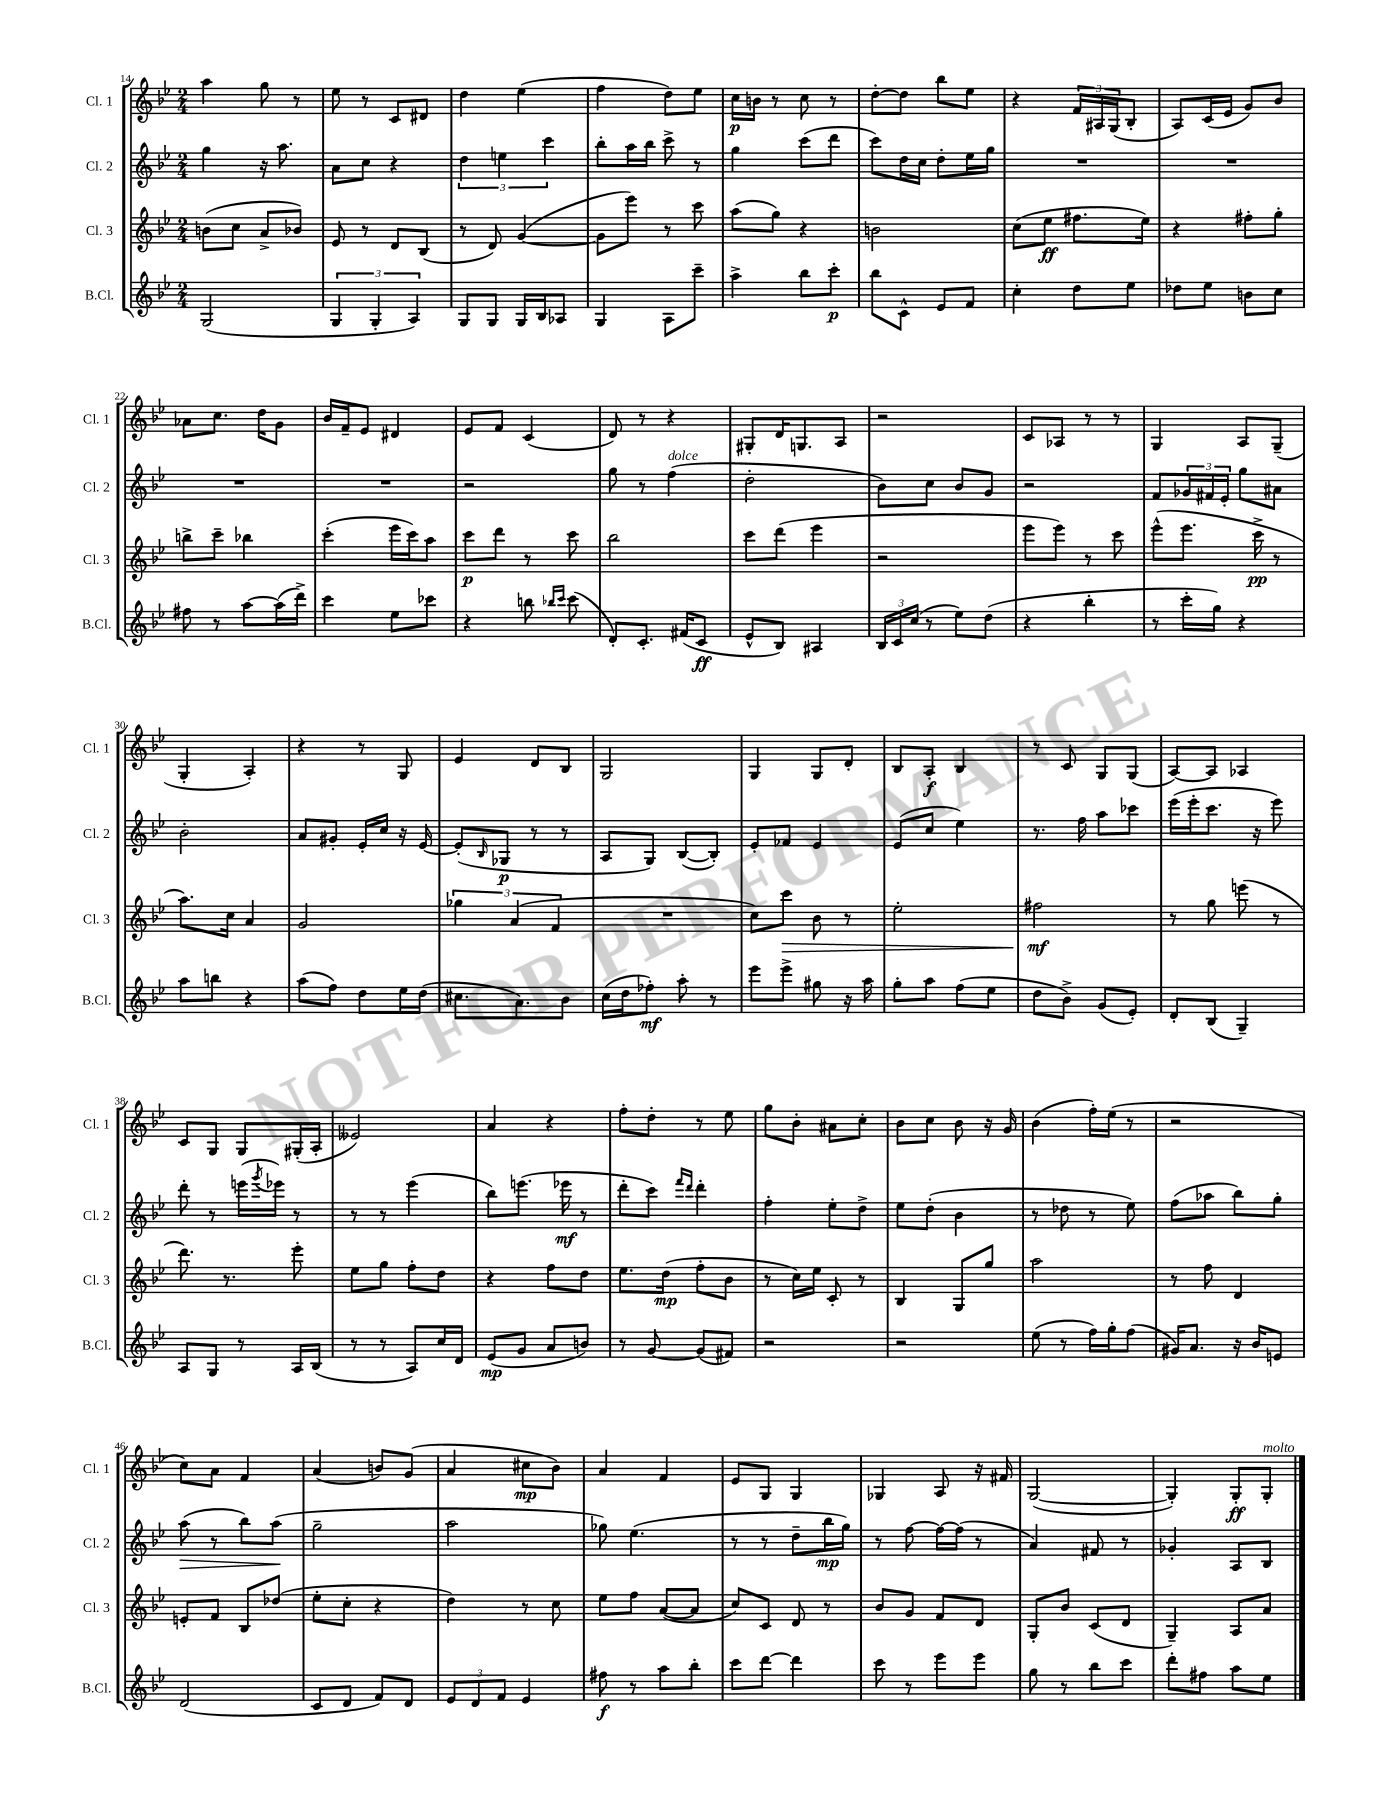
<<
\new StaffGroup <<
\new Staff = "s0" \with { instrumentName = "Cl. 1" shortInstrumentName = "Cl. 1" } {
    \clef treble \key bes \major \numericTimeSignature \time 2/4
    a''4 g''8 r8 |
    ees''8 r8 c'8 dis'8 |
    d''4 ees''4( |
    f''4 d''8) ees''8 |
    c''16\p b'16 r8 c''8 r8 |
    d''8~-. d''8 bes''8 ees''8 |
    r4 \tuplet 3/2 { f'16 ais16 g16( } bes8-. |
    a8) c'16( ees'16 g'8) bes'8 |
    aes'8 c''8. d''16 g'8 |
    bes'16 f'16-- ees'8 dis'4 |
    ees'8 f'8 c'4( |
    d'8) r8 r4 |
    gis8-. d'16 g8. a8 |
    r2 |
    c'8 aes8 r8 r8 |
    g4 a8 g8--( |
    g4-. a4-.) |
    r4 r8 g8 |
    ees'4 d'8 bes8 |
    g2 |
    g4 g8 d'8-. |
    bes8 a8-.\f bes4 |
    r8 c'8 g8 g8( |
    a8~) a8 aes4 |
    c'8 g8 g8 gis16-.( a16-. |
    eeses'2) |
    a'4 r4 |
    f''8-. d''8-. r8 ees''8 |
    g''8 bes'8-. ais'8 c''8-. |
    bes'8 c''8 bes'8 r16 g'16 |
    bes'4( f''16-.) ees''16( r8 |
    r2 |
    c''8) a'8 f'4 |
    a'4( b'8) g'8( |
    a'4 cis''8\mp bes'8) |
    a'4 f'4 |
    ees'8 g8 g4 |
    ges4 a8 r16 fis'16 |
    g2~( |
    g4-.) g8-.\ff g8-.^\markup { \italic "molto" } \bar "|." |
}
\new Staff = "s1" \with { instrumentName = "Cl. 2" shortInstrumentName = "Cl. 2" } {
    \clef treble \key bes \major \numericTimeSignature \time 2/4
    g''4 r16 a''8. |
    a'8 c''8 r4 |
    \tuplet 3/2 { d''4 e''4 c'''4 } |
    bes''8-. a''16 bes''16 c'''8-> r8 |
    g''4 c'''8( d'''8 |
    c'''8) d''16 c''16 d''8-. ees''16 g''16 |
    R2 |
    R2 |
    R2 |
    R2 |
    r2 |
    g''8 r8 f''4^\markup { \italic "dolce" }( |
    d''2-. |
    bes'8) c''8 bes'8 g'8 |
    r2 |
    f'8 \tuplet 3/2 { ges'16 fis'16 ees'16-. } g''8 ais'8 |
    bes'2-. |
    a'8 gis'8-. ees'16-. c''16 r16 ees'16~ |
    ees'8-.( \grace { bes16 } ges8\p r8 r8 |
    a8 g8) bes8~( bes8-.) |
    ees'8-. fes'8 ees'4 |
    ees'8( c''8 ees''4) |
    r8. f''16 a''8 ces'''8 |
    ees'''16( ees'''16-. c'''8. r16 ees'''8) |
    d'''8-. r8 e'''16( \acciaccatura { g'''8 } ees'''16) r8 |
    r8 r8 ees'''4( |
    bes''8) e'''8.( ees'''16\mf r8 |
    d'''8-. c'''8) \grace { f'''16 d'''16 } d'''4-. |
    f''4-. ees''8-. d''8-> |
    ees''8 d''8-.( bes'4 |
    r8 des''8 r8 ees''8) |
    f''8( aes''8 bes''8) g''8-. |
    a''8\>( r8 bes''8) a''8\!( |
    g''2-- |
    a''2 |
    ges''8) ees''4.( |
    r8 r8 d''8-- bes''16\mp g''16) |
    r8 f''8~ f''16~ f''16( r8 |
    a'4) fis'8 r8 |
    ges'4-. a8 bes8 \bar "|." |
}
\new Staff = "s2" \with { instrumentName = "Cl. 3" shortInstrumentName = "Cl. 3" } {
    \clef treble \key bes \major \numericTimeSignature \time 2/4
    b'8( c''8 a'8-> bes'8) |
    ees'8 r8 d'8 bes8( |
    r8 d'8) g'4~( |
    g'8 ees'''8) r8 c'''8 |
    a''8( g''8) r4 |
    b'2 |
    c''8( ees''8\ff fis''8. ees''16) |
    r4 fis''8-. g''8-. |
    b''8-> c'''8-- bes''4 |
    c'''4-.( ees'''16 c'''16) a''8 |
    c'''8\p d'''8 r8 c'''8 |
    bes''2 |
    c'''8 d'''8( ees'''4 |
    r2 |
    ees'''8 ees'''8) r8 c'''8 |
    ees'''8-^( ees'''8. c'''16->\pp r8 |
    a''8.) c''16 a'4 |
    g'2 |
    \tuplet 3/2 { ges''4 a'4( f'4 } |
    R2 |
    c''8) c'''8\> bes'8 r8 |
    ees''2-. |
    fis''2\mf\! |
    r8 g''8 e'''8( r8 |
    d'''8.) r8. ees'''8-. |
    ees''8 g''8 f''8-. d''8 |
    r4 f''8 d''8 |
    ees''8. d''16\mp( f''8-. bes'8 |
    r8 c''16) ees''16 c'8-. r8 |
    bes4 g8 g''8 |
    a''2 |
    r8 f''8 d'4 |
    e'8-. f'8 bes8 des''8( |
    ees''8-. c''8-. r4 |
    d''4) r8 c''8 |
    ees''8 f''8 a'8~( a'8 |
    c''8) c'8 d'8 r8 |
    bes'8 g'8 f'8 d'8 |
    g8-. bes'8 c'8( d'8 |
    g4--) a8 a'8 \bar "|." |
}
\new Staff = "s3" \with { instrumentName = "B.Cl." shortInstrumentName = "B.Cl." } {
    \clef treble \key bes \major \numericTimeSignature \time 2/4
    g2( |
    \tuplet 3/2 { g4 g4-. a4) } |
    g8 g8 g16 bes16 aes8 |
    g4 a8 c'''8-- |
    a''4-> bes''8 c'''8-.\p |
    bes''8 c'8-^ ees'8 f'8 |
    c''4-. d''8 ees''8 |
    des''8 ees''8 b'8 c''8 |
    fis''8 r8 a''8~ a''16( d'''16->) |
    c'''4 ees''8 ces'''8 |
    r4 b''8 \grace { bes''16 c'''16 } c'''8( |
    d'8-.) c'8.-. fis'16( c'8\ff |
    ees'8-^ bes8) ais4 |
    \tuplet 3/2 { bes16 c'16 c''16( } r8 ees''8) d''8( |
    r4 bes''4-. |
    r8 c'''16-. g''16) r4 |
    a''8 b''8 r4 |
    a''8( f''8) d''8 ees''16 d''16( |
    cis''8. a'8.) bes'8 |
    c''16( d''16 fes''8-.\mf) a''8-. r8 |
    ees'''8 ees'''8-> gis''8 r16 a''16 |
    g''8-. a''8 f''8( ees''8 |
    d''8 bes'8->) g'8( ees'8-.) |
    d'8-. bes8( g4--) |
    a8 g8 r8 a16 bes16( |
    r8 r8 a8) c''16 d'16 |
    ees'8\mp( g'8 a'8 b'8) |
    r8 g'8~ g'8( fis'8) |
    r2 |
    r2 |
    ees''8( r8 f''16) g''16-. f''8( |
    gis'16) a'8. r16 bes'16 e'8 |
    d'2( |
    c'8 d'8 f'8) d'8 |
    \tuplet 3/2 { ees'8 d'8 f'8 } ees'4 |
    fis''8\f r8 a''8 bes''8-. |
    c'''8 d'''8~ d'''4 |
    c'''8 r8 ees'''8 ees'''8 |
    g''8 r8 bes''8 c'''8 |
    d'''8-. fis''8 a''8 ees''8 \bar "|." |
}
>>
>>
\layout { \context { \Score currentBarNumber = #14 } }
